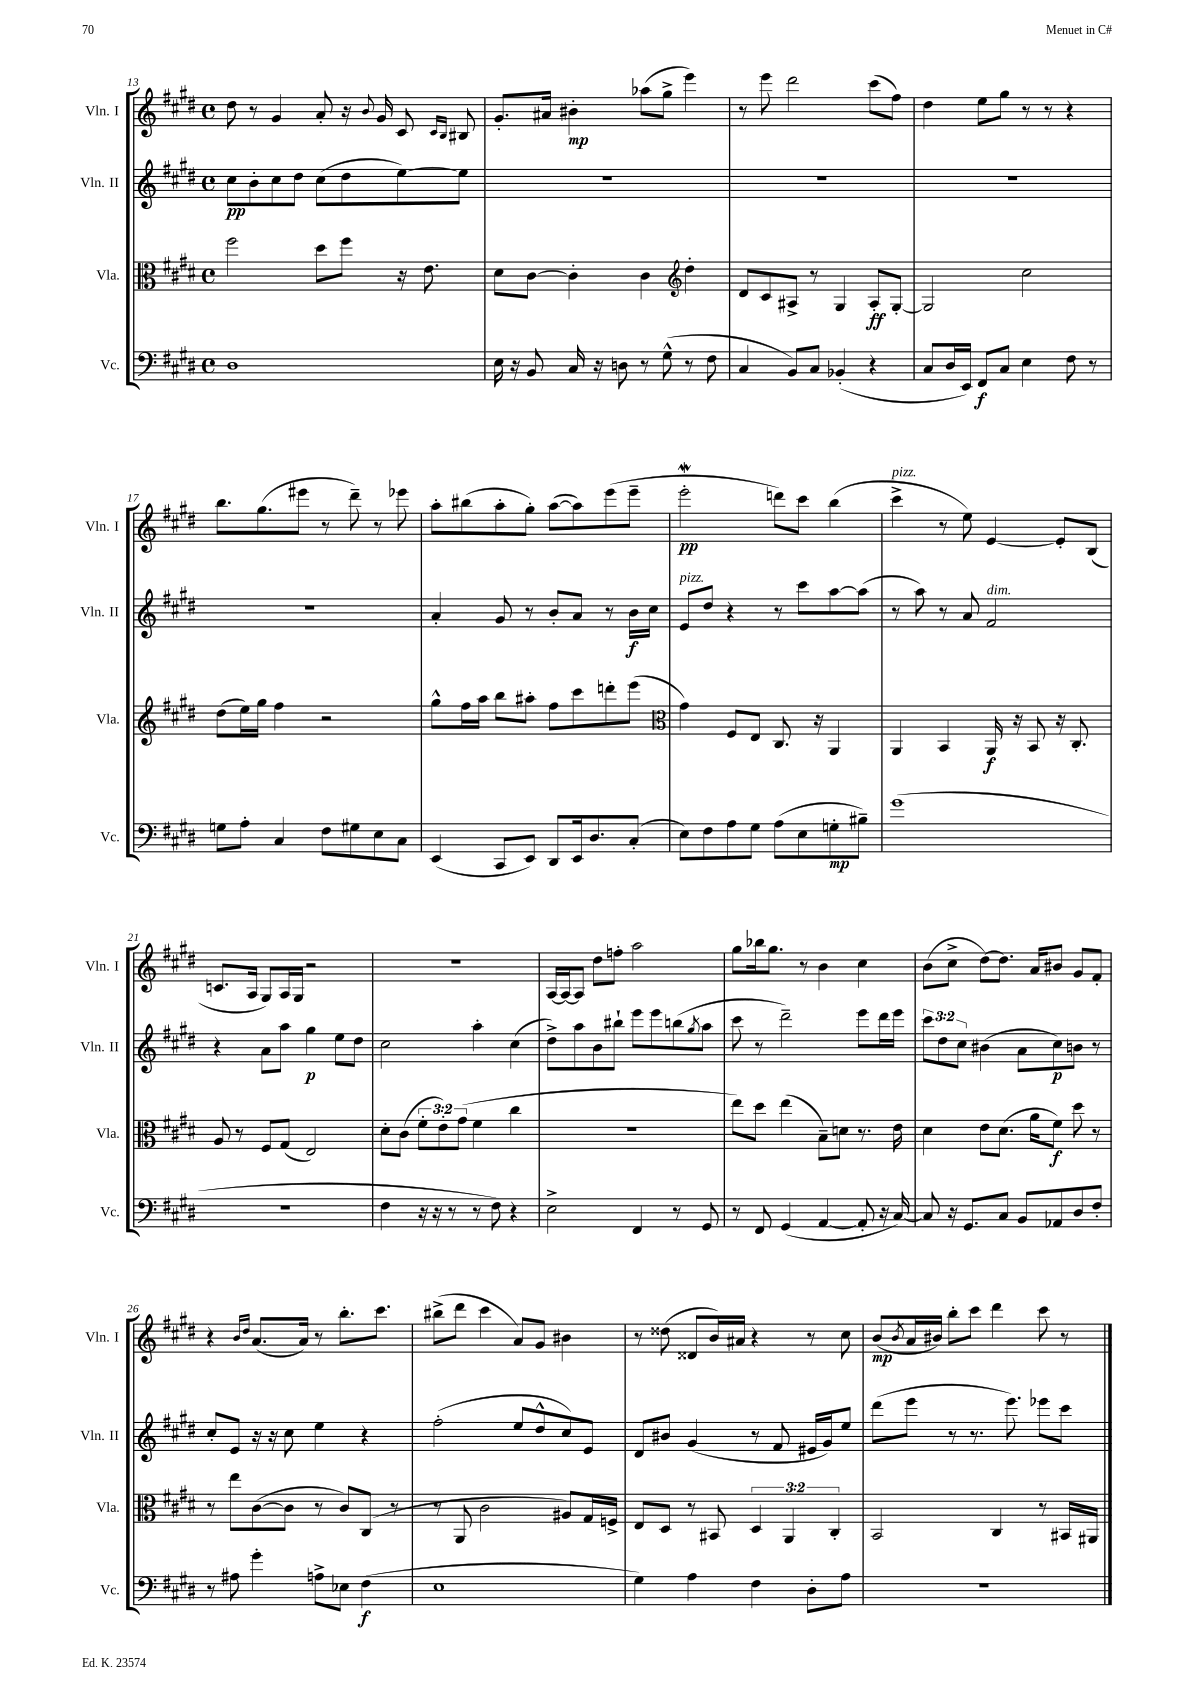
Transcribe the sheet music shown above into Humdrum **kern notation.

**kern	**dynam	**kern	**dynam	**kern	**dynam	**kern	**dynam
*part4	*part4	*part3	*part3	*part2	*part2	*part1	*part1
*staff4	*staff4	*staff3	*staff3	*staff2	*staff2	*staff1	*staff1
*I"Vc.	*	*I"Vla.	*	*I"Vln. II	*	*I"Vln. I	*
*I'Vc.	*	*I'Vla.	*	*I'Vln. II	*	*I'Vln. I	*
*clefF4	*	*clefC3	*	*clefG2	*	*clefG2	*
*k[f#c#g#d#]	*	*k[f#c#g#d#]	*	*k[f#c#g#d#]	*	*k[f#c#g#d#]	*
*M4/4	*	*M4/4	*	*M4/4	*	*M4/4	*
*met(c)	*	*met(c)	*	*met(c)	*	*met(c)	*
=13	=13	=13	=13	=13	=13	=13	=13
1D#	.	2ff#\	.	8cc#\L	pp	8dd#\	.
.	.	.	.	8b'\	.	8r	.
.	.	.	.	8cc#\	.	4g#/	.
.	.	.	.	8dd#\J	.	.	.
.	.	8dd#\L	.	(8cc#\L	.	8a'/	.
.	.	8ff#\J	.	8dd#\	.	16r	.
.	.	.	.	.	.	8qqb/	.
.	.	.	.	.	.	16g#/	.
.	.	16r	.	[8ee\)	.	8c#/	.
.	.	8.e\	.	.	.	.	.
.	.	.	.	.	.	16qqc#/LL	.
.	.	.	.	.	.	16qqB/JJ	.
.	.	.	.	8ee\J]	.	8B#X/	.
=14	=14	=14	=14	=14	=14	=14	=14
16E\	.	8d#\L	.	1r	.	8.g#'/L	.
16r	.	.	.	.	.	.	.
8BB/	.	[8c#\J	.	.	.	.	.
.	.	.	.	.	.	16a#X/Jk	.
16C#/	.	4c#'\]	.	.	.	4b#X'\	mp
16r	.	.	.	.	.	.	.
8Dn\	.	.	.	.	.	.	.
8r	.	4c#\	.	.	.	(8aa-X\L	.
(8G#^^\	.	.	.	.	.	8gg#^\J	.
*	*	*clefG2	*	*	*	*	*
8r	.	4dd#'\	.	.	.	4eee\)	.
8F#\	.	.	.	.	.	.	.
=15	=15	=15	=15	=15	=15	=15	=15
4C#/	.	8d#/L	.	1r	.	8r	.
.	.	8c#/	.	.	.	8eee\	.
8BB/L)	.	8A#X^/J	.	.	.	2ddd#\	.
8C#/J	.	8r	.	.	.	.	.
(4BB-X'/	.	4G#/	.	.	.	.	.
4r	.	8A#'/L	ff	.	.	(8ccc#\L	.
.	.	[8G#'/J	.	.	.	8ff#\J)	.
=16	=16	=16	=16	=16	=16	=16	=16
8C#/L	.	2G#/]	.	1r	.	4dd#\	.
16D#/L	.	.	.	.	.	.	.
16EE/JJ)	.	.	.	.	.	.	.
8FF#/L	f	.	.	.	.	8ee\L	.
8C#/J	.	.	.	.	.	8gg#\J	.
4E\	.	2cc#\	.	.	.	8r	.
.	.	.	.	.	.	8r	.
8F#\	.	.	.	.	.	4r	.
8r	.	.	.	.	.	.	.
!!LO:LB:g=z
=17	=17	=17	=17	=17	=17	=17	=17
8Gn\L	.	(8dd#\L	.	1r	.	8.bb\L	.
8A'\J	.	16ee\L)	.	.	.	.	.
.	.	16gg#\JJ	.	.	.	(8.gg#\	.
4C#/	.	4ff#\	.	.	.	.	.
.	.	.	.	.	.	8eee#X\J	.
8F#\L	.	2r	.	.	.	8r	.
8G#X\	.	.	.	.	.	8ddd#~\)	.
8E\	.	.	.	.	.	8r	.
8C#\J	.	.	.	.	.	8eee-X\	.
=18	=18	=18	=18	=18	=18	=18	=18
(4EE/	.	8gg#^^\L	.	4a'/	.	8aa'\L	.
.	.	16ff#\L	.	.	.	(8bb#X\	.
.	.	16aa\JJ	.	.	.	.	.
8CC#/L	.	8bb\L	.	8g#/	.	8aa'\	.
8EE/J)	.	8aa#X'\J	.	8r	.	8gg#'\J)	.
8DD#/L	.	8ff#\L	.	8b'/L	.	([8aa\L	.
16EE/k	.	8ccc#\	.	8a/J	.	8aa\])	.
8.D#/	.	.	.	.	.	.	.
.	.	8dddn'\	.	8r	.	(8eee\	.
(8C#'/J	.	(8eee\J	.	16b\LL	f	8eee~\J	.
.	.	.	.	16cc#\JJ	.	.	.
=19	=19	=19	=19	=19	=19	=19	=19
*	*	*clefC3	*	*	*	*	*
!	!	!	!	!LO:TX:a:i:t=pizz.	!	!	!
8E\L)	.	4g#\)	.	8e/L	.	2eeew'\	pp
8F#\	.	.	.	8dd#/J	.	.	.
8A\	.	8F#/L	.	4r	.	.	.
8G#\J	.	8E/J	.	.	.	.	.
(8A\L	.	8.C#/	.	8r	.	8dddn\L)	.
8E\	.	.	.	8ccc#\L	.	8ccc#\J	.
.	.	16r	.	.	.	.	.
8Gn'\	mp	4AA/	.	[8aa\	.	(4bb\	.
8B#X~\J)	.	.	.	(8aa\J]	.	.	.
=20	=20	=20	=20	=20	=20	=20	=20
!	!	!	!	!	!	!LO:TX:a:i:t=pizz.	!
(1g#	.	4AA/	.	8r	.	4ccc#^\	.
.	.	.	.	8aa\)	.	.	.
.	.	4BB/	.	8r	.	8r	.
.	.	.	.	8a/	.	8ee\)	.
!	!	!	!	!LO:TX:a:i:t=dim.	!	!	!
.	.	16AA/	f	2f#/	.	[4e/	.
.	.	16r	.	.	.	.	.
.	.	8BB/	.	.	.	.	.
.	.	16r	.	.	.	8e'/L]	.
.	.	8.C#'/	.	.	.	.	.
.	.	.	.	.	.	(8B/J	.
!!LO:LB:g=z
=21	=21	=21	=21	=21	=21	=21	=21
1r	.	8A/	.	4r	.	8.cn/L	.
.	.	8r	.	.	.	.	.
.	.	.	.	.	.	16A/Jk	.
.	.	8F#/L	.	8a\L	.	8G#/L)	.
.	.	(8G#/J	.	8aa\J	.	16A/L	.
.	.	.	.	.	.	16G#/JJ	.
.	.	2E/)	.	4gg#\	p	2r	.
.	.	.	.	8ee\L	.	.	.
.	.	.	.	8dd#\J	.	.	.
=22	=22	=22	=22	=22	=22	=22	=22
4F#\	.	8d#'\L	.	2cc#\	.	1r	.
.	.	(8c#\J	.	.	.	.	.
16r	.	12f#'\L	.	.	.	.	.
16r	.	.	.	.	.	.	.
.	.	12e'\)	.	.	.	.	.
8r	.	.	.	.	.	.	.
.	.	(12g#\J	.	.	.	.	.
8r	.	4f#\	.	4aa'\	.	.	.
8F#\)	.	.	.	.	.	.	.
4r	.	4cc#\	.	(4cc#\	.	.	.
=23	=23	=23	=23	=23	=23	=23	=23
2E^\	.	1r	.	8dd#^\L)	.	[16A/LL	.
.	.	.	.	.	.	16A/J_	.
.	.	.	.	8aa\	.	8A/J]	.
.	.	.	.	8b\	.	8dd#\L	.
.	.	.	.	8bb#X`\J	.	8ffn'\J	.
4FF#/	.	.	.	8eee\L	.	2aa\	.
.	.	.	.	8eee\	.	.	.
8r	.	.	.	(8bbn\	.	.	.
.	.	.	.	8qgg#/	.	.	.
8GG#/	.	.	.	8aa\J	.	.	.
=24	=24	=24	=24	=24	=24	=24	=24
8r	.	8ee\L)	.	8ccc#\	.	8gg#\L	.
8FF#/	.	8dd#\J	.	8r	.	16bb-X\k	.
.	.	.	.	.	.	8.gg#\J	.
(4GG#/	.	(4ee\	.	2ddd#~\)	.	.	.
.	.	.	.	.	.	8r	.
[4AA/	.	8B~\L)	.	.	.	4b\	.
.	.	8dn\J	.	.	.	.	.
8AA'/]	.	8.r	.	8eee\L	.	4cc#\	.
16r	.	.	.	16ddd#\L	.	.	.
[16C#/)	.	16e\	.	16eee\JJ	.	.	.
=25	=25	=25	=25	=25	=25	=25	=25
8C#/]	.	4d#\	.	12ccc#\L	.	(8b\L	.
.	.	.	.	12dd#\	.	.	.
16r	.	.	.	.	.	8cc#^\J	.
.	.	.	.	12cc#\J	.	.	.
8.GG#/L	.	.	.	.	.	.	.
.	.	8e\L	.	(4b#X\	.	[8dd#\L)	.
8C#/J	.	(8.d#\J	.	.	.	8.dd#\J]	.
8BB/L	.	.	.	8a\L	.	.	.
.	.	16a\KL	.	.	.	16a/KL	.
8AA-X/	.	8f#\J)	f	8cc#\)	p	8b#X/J	.
8D#/	.	8dd#\	.	8bn\J	.	8g#/L	.
8F#'/J	.	8r	.	8r	.	8f#'/J	.
!!LO:LB:g=z
=26	=26	=26	=26	=26	=26	=26	=26
8r	.	8r	.	8cc#'/L	.	4r	.
8A#X\	.	8ee\L	.	8e/J	.	.	.
.	.	.	.	.	.	16qqb/LL	.
.	.	.	.	.	.	16qqdd#/JJ	.
4g#'\	.	([8c#\	.	16r	.	(8.a/L	.
.	.	.	.	16r	.	.	.
.	.	8c#\J]	.	8cc#\	.	.	.
.	.	.	.	.	.	16a/Jk)	.
8An^\L	.	8r	.	4ee\	.	8r	.
8E-X\J	.	8c#/L)	.	.	.	8.bb'\L	.
(4F#\	f	(8C#/J	.	4r	.	.	.
.	.	.	.	.	.	8.ccc#\J	.
.	.	8r	.	.	.	.	.
=27	=27	=27	=27	=27	=27	=27	=27
1E	.	8r	.	(2ff#'\	.	(8bb#X^\L	.
.	.	8AA/	.	.	.	8ddd#\J	.
.	.	2c#\	.	.	.	4ccc#\	.
.	.	.	.	8ee/L	.	8a/L)	.
.	.	.	.	8dd#^^/	.	8g#/J	.
.	.	8A#X/L)	.	8cc#/)	.	4b#X\	.
.	.	16G#/L	.	8e/J	.	.	.
.	.	16Fn^/JJ	.	.	.	.	.
=28	=28	=28	=28	=28	=28	=28	=28
4G#\)	.	8E/L	.	8d#/L	.	8r	.
.	.	8D#/J	.	8b#X/J	.	(8dd##X\	.
4A\	.	8r	.	(4g#/	.	8d##X/L	.
.	.	8BB#X/	.	.	.	16b/L)	.
.	.	.	.	.	.	16a#X/JJ	.
4F#\	.	6D#/	.	8r	.	4r	.
.	.	.	.	8f#/	.	.	.
.	.	6AA/	.	.	.	.	.
8D#'\L	.	.	.	16e#X/LL	.	8r	.
.	.	.	.	16g#/J)	.	.	.
.	.	6C#'/	.	.	.	.	.
8A\J	.	.	.	8ee/J	.	8cc#\	.
=29	=29	=29	=29	=29	=29	=29	=29
1r	.	2BB/	.	(8ddd#\L	.	(8b/L	mp
.	.	.	.	.	.	8qb/	.
.	.	.	.	8eee\J	.	16a/L	.
.	.	.	.	.	.	16b#X/JJ)	.
.	.	.	.	8r	.	8bb'\L	.
.	.	.	.	8.r	.	8ccc#\J	.
.	.	4C#/	.	.	.	4ddd#\	.
.	.	.	.	8.eee\)	.	.	.
.	.	8r	.	8eee-X\L	.	8ccc#\	.
.	.	16BB#X/LL	.	8ccc#\J	.	8r	.
.	.	16AA#X/JJ	.	.	.	.	.
==	==	==	==	==	==	==	==
*-	*-	*-	*-	*-	*-	*-	*-
